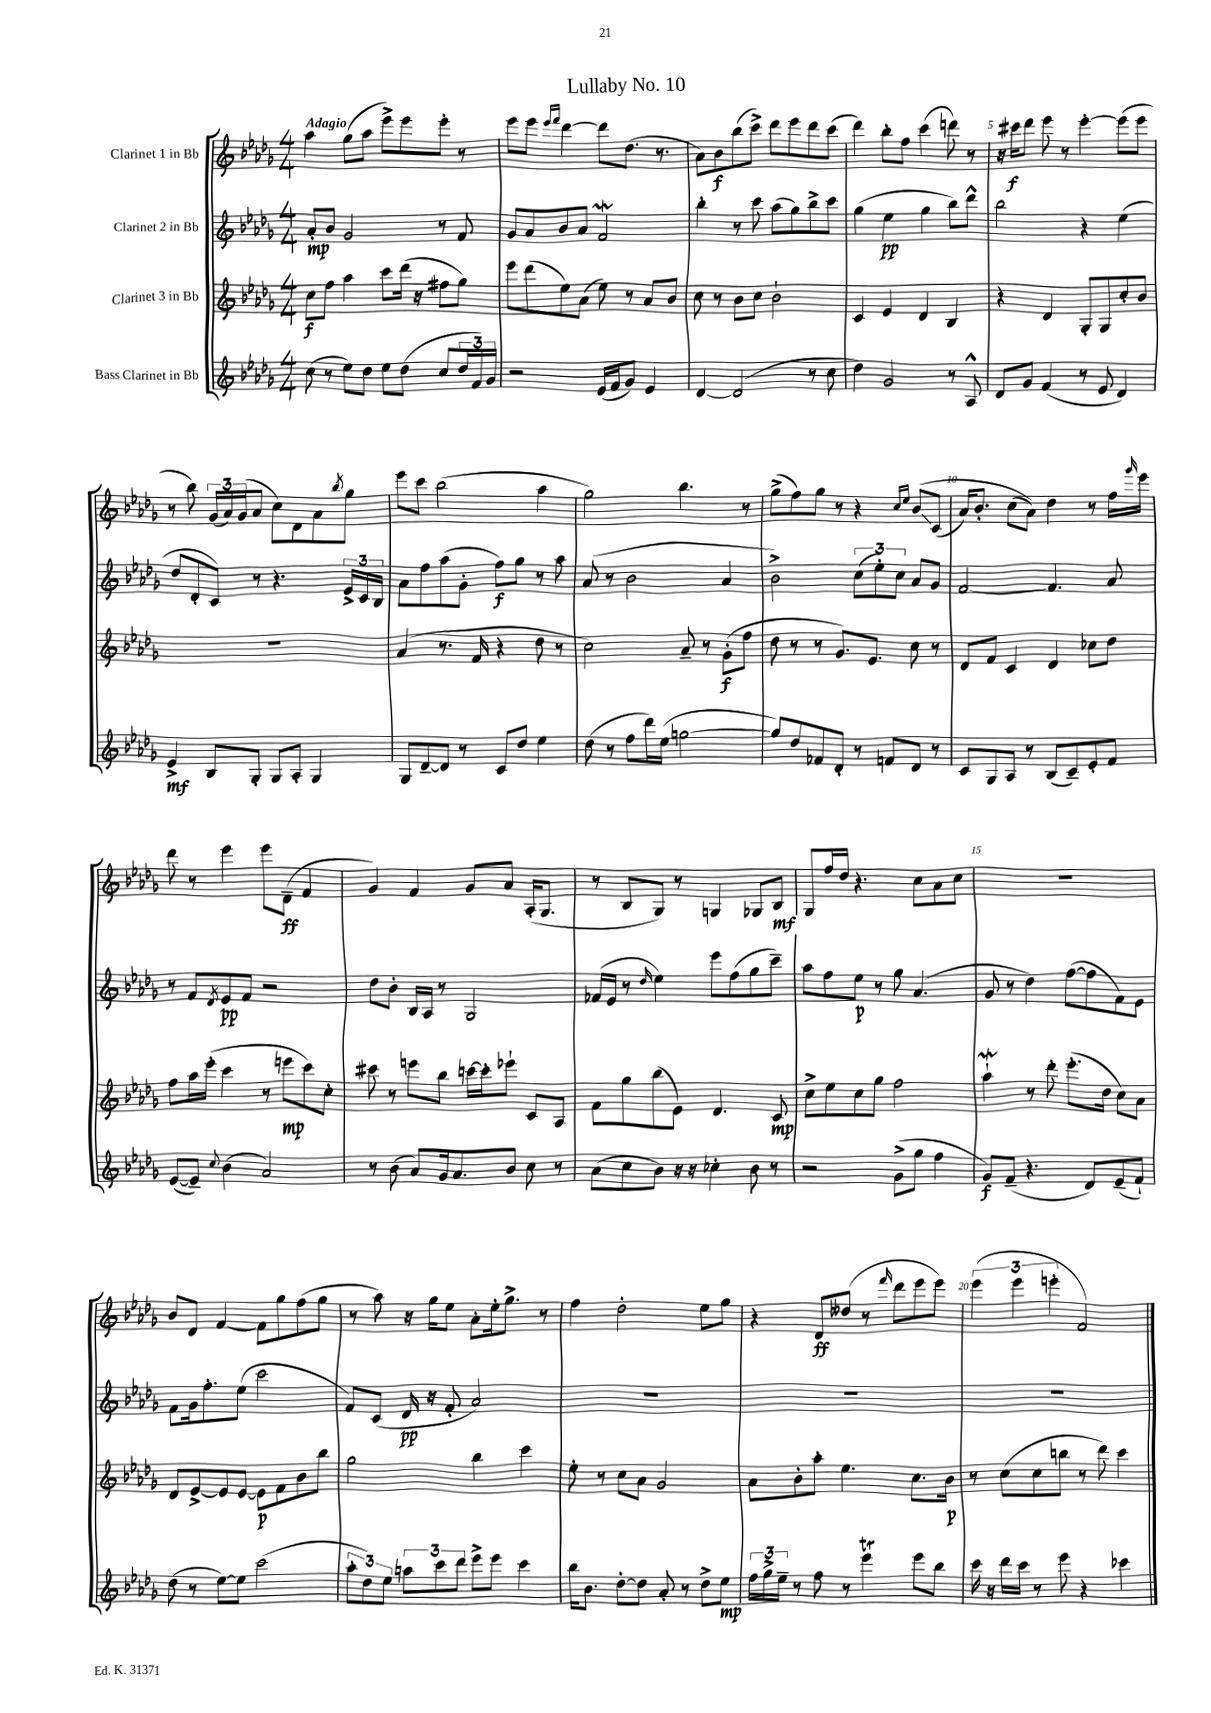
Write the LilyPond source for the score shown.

\header { title = "Lullaby No. 10" }
<<
\new StaffGroup <<
\new Staff = "s0" \with { instrumentName = "Clarinet 1 in Bb" } {
    \clef treble \key des \major \numericTimeSignature \time 4/4 \tempo "Adagio"
    aes''4 ges''8( aes''8 ees'''8->) ees'''8 ees'''8-. r8 |
    ees'''8 ees'''8 \grace { ees'''16 f'''16 } des'''4~ des'''8 des''8.( r8. |
    aes'8) bes'8\f bes''8( c'''8->) des'''8 ees'''8 des'''8 c'''8( |
    des'''4) bes''8-. f''8 c'''4( d'''8) r8 |
    r16 cis'''16\f des'''8 ees'''8 r8 ees'''4~-. ees'''8( ees'''8 |
    r8 bes''8) \tuplet 3/2 { ges'16( aes'16) ges'16( } aes'8 c''8) des'8 aes'8 \acciaccatura { bes''8 } ges''8 |
    ees'''8 c'''8 bes''2( aes''4 |
    ges''2) bes''4. r8 |
    ges''8->( f''8) ges''8 r8 r4 \grace { c''16 ees''16 } bes'8\glissando\( c'8( |
    aes'16) bes'8.-. c''8( aes'8)\) des''4 r8 f''16 \grace { ges'''16 } ees'''16 |
    des'''8 r8 ees'''4 ees'''8 des'8--\ff( f'4 |
    ges'4) f'4 ges'8 aes'8 aes16-.( ges8. |
    r8 bes8 ges8) r8 g4 ges8 bes8\mf |
    ges8 f''16 des''16 r4. c''8 aes'8 c''8 |
    R1 |
    bes'8 des'8 f'4~ f'8 ges''8 f''8( ges''8 |
    r8 aes''8) r16 ges''16 ees''8 aes'8-. ees''16-. ges''8.-> r8 |
    f''4 des''2-. ees''8 ges''8 |
    r4 des'8\ff deses''8( r8 \grace { f'''16 } des'''8 ees'''8 ees'''8) |
    \tuplet 3/2 { ees'''4( ees'''4 e'''4-. } f'2) \bar "|." |
}
\new Staff = "s1" \with { instrumentName = "Clarinet 2 in Bb" } {
    \clef treble \key des \major \numericTimeSignature \time 4/4
    aes'8-.\mp bes'8 ges'2 r8 f'8 |
    ges'8 aes'8 bes'8 aes'8 f'2\mordent |
    bes''4-. r8 c'''8 aes''8( ges''8) bes''8-> c'''8 |
    ges''4( ees''4\pp ges''4 bes''8) des'''8-^ |
    bes''2 r4 ees''4( |
    des''8 des'8-. c'8) r8 r4. \tuplet 3/2 { ees'16-> c'16 bes16 } |
    aes'8 f''8 aes''8( ges'8-. f''8\f) ges''8 r8 aes''8 |
    aes'8( r8 bes'2 aes'4 |
    bes'2->) \tuplet 3/2 { c''8( ees''8-.) c''8 } aes'8 ges'8 |
    f'2~ f'4. aes'8 |
    r8 f'8 \acciaccatura { des'8 } ees'8\pp f'8 r2 |
    des''8 bes'8-. bes16 aes16 r8 ges2 |
    fes'16( ees'16 r8 \grace { des''16 } ees''4) ees'''8 f''8( ges''8 c'''8--) |
    aes''8 f''8 ees''8\p r8 ges''8 aes'4.( |
    ges'8 r8 des''4) f''8~( f''8 f'8) ees'8 |
    f'8 ges'16 f''8.-. ees''8( c'''2 |
    f'8) c'8( des'16\pp r16 f'8-. aes'2) |
    R1 |
    R1 |
    R1 \bar "|." |
}
\new Staff = "s2" \with { instrumentName = "Clarinet 3 in Bb" } {
    \clef treble \key des \major \numericTimeSignature \time 4/4
    c''8\f f''8 aes''4 c'''8 des'''16( r16 fis''8 ges''8) |
    ees'''8 des'''8( ees''8) aes'8( ees''8) r8 aes'8 bes'8 |
    c''8 r8 bes'8 c''8 bes'2-! |
    c'4 ees'4 des'4 bes4 |
    r4 des'4 ges8-. ges8 c''8-. bes'8 |
    R1 |
    aes'4( r8. f'16 r4 des''8 r8 |
    c''2) aes'8-- r8 ges'8-.\f( f''8 |
    des''8 r8 r8 ges'8.) ees'8. c''8 r8 |
    des'8 f'8 c'4 des'4 ces''8 des''8 |
    f''8 aes''16 ees'''16-.( c'''4 r8 e'''8\mp c'''8) c''8-. |
    cis'''8 r8 e'''8 bes''8 c'''16~ c'''16-. ees'''8-! c'8 aes8 |
    f'8 ges''8 bes''8( ees'8) des'4. c'8\mp |
    c''8-> ees''8 c''8 ges''8 f''2 |
    aes''4-!\mordent r8 des'''8-. ees'''8.-.( des''16 c''8) aes'8 |
    des'8 ees'8~-> ees'8 ees'8~ ees'8\p f'8 bes'8 bes''8 |
    ges''2 bes''4 c'''4 |
    ees''8-. r8 c''8 aes'8 ges'2 |
    aes'8 bes'8-. aes''8-. ees''4. c''8. bes'16\p |
    r8 c''8( c''8 b''8 r8 des'''8) c'''4 \bar "|." |
}
\new Staff = "s3" \with { instrumentName = "Bass Clarinet in Bb" } {
    \clef treble \key des \major \numericTimeSignature \time 4/4
    c''8( r8 ees''8) des''8 ees''8 des''8( c''8 \tuplet 3/2 { des''16 f'16) ges'16 } |
    r2 ees'16( f'16 ges'8) ees'4 |
    des'4~ des'2( r8 c''8 |
    des''4) ges'2 r8 aes8-^ |
    des'8 ges'8 f'4( r8 ees'8 des'4) |
    ees'4->\mf bes8 ges8-. ges8 aes8-. ges4 |
    ges8 des'8~-- des'8 r8 c'8 des''8 ees''4 |
    des''8( r8 f''8 des'''16) ees''16( g''2~ |
    g''8) des''8 fes'8 des'8-. r8 f'8 des'8 r8 |
    c'8 ges8 aes8 r8 bes8( c'8--) ees'8-. f'8 |
    ees'8~( ees'8--) \appoggiatura { c''8 } bes'4( aes'2) |
    r8 bes'8( aes'8) ges'16 aes'8. bes'8 c''8 r8 |
    aes'8( c''8 bes'8) r16 r16 ces''4-. bes'8 r8 |
    r2 ges'8->( ges''8 f''4 |
    ges'8\f) f'8--( r4. des'8) ees'8--( f'8-!) |
    des''8( r8 ees''8~) ees''8 c'''2( |
    \tuplet 3/2 { aes''8-. des''8) ees''8 } \tuplet 3/2 { a''8 c'''8 des'''8 } ees'''8-> ees'''8 c'''4 |
    bes''16 bes'8. des''8~-. des''8 aes'8-. r8 des''8-> ees''8\mp |
    \tuplet 3/2 { f''16 ges''16-> ees''16-- } r8 f''8 r8 ees'''4\trill ees'''8 bes''8 |
    c'''16 r16 des'''16 c'''16 r8 ees'''8 r4 ces'''4 \bar "|." |
}
>>
>>
\layout { \context { \Score \override BarNumber.break-visibility = ##(#f #t #t) barNumberVisibility = #(every-nth-bar-number-visible 5) } }
